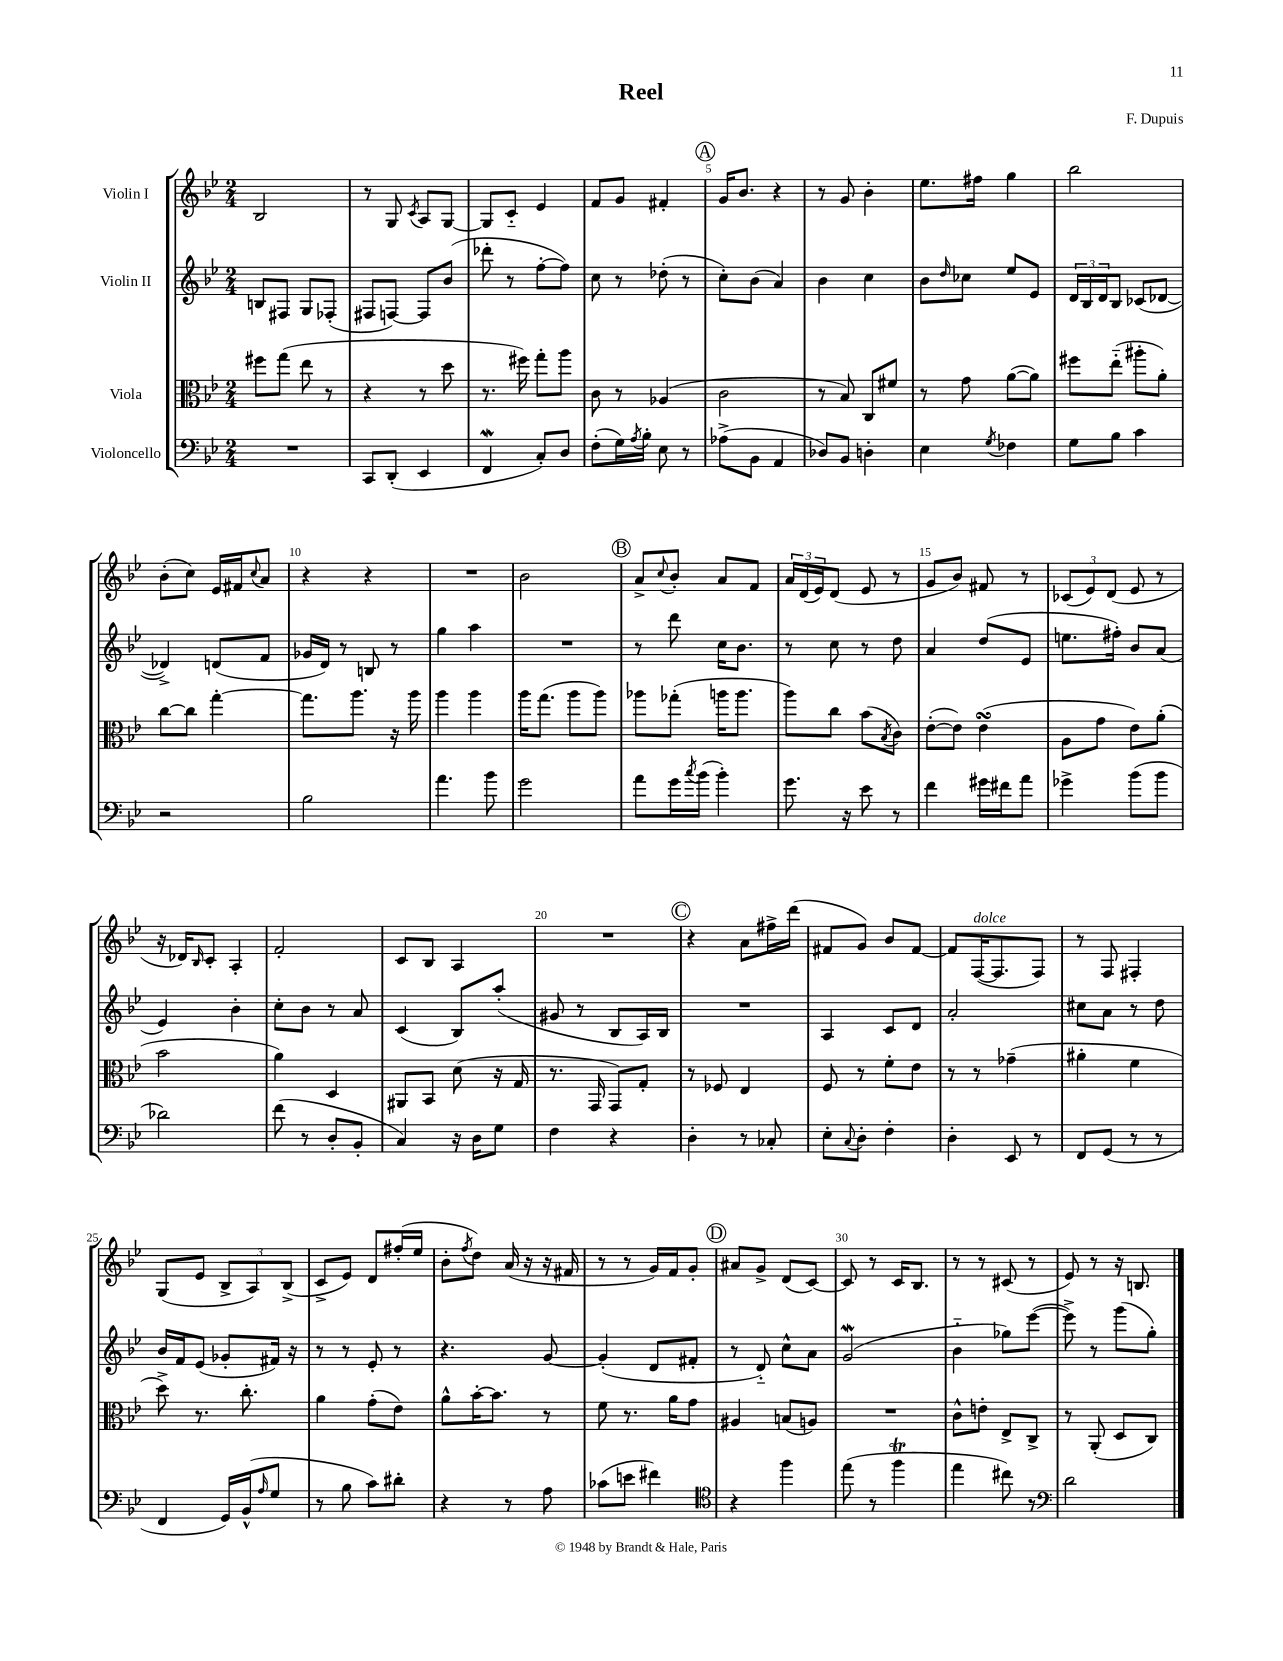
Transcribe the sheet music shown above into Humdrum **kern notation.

**kern	**kern	**kern	**kern
*part4	*part3	*part2	*part1
*staff4	*staff3	*staff2	*staff1
*I"Violoncello	*I"Viola	*I"Violin II	*I"Violin I
*clefF4	*clefC3	*clefG2	*clefG2
*k[b-e-]	*k[b-e-]	*k[b-e-]	*k[b-e-]
*M2/4	*M2/4	*M2/4	*M2/4
=1	=1	=1	=1
2r	8ff#X\L	8Bn/L	2B-/
.	(8gg\J	8F#X/J	.
.	8ee-\	8G/L	.
.	8r	(8F-X'/J	.
=2	=2	=2	=2
8CC/L	4r	8F#X/L	8r
(8DD'/J	.	[8Fn/J)	8G/
.	.	.	8qc/
4EE-/	8r	8F/L]	8A/L
.	8dd\	(8b-/J	[8G/J
=3	=3	=3	=3
4FFW/	8.r	8ddd-X'\	8G/L]
.	.	8r	8c/J
.	16ff#X\)	.	.
8C'/L)	8gg'\L	[8ff'\L	4e-/
8D/J	8aa\J	8ff\J])	.
=4	=4	=4	=4
(8F'\L	8c\	8cc\	8f/L
16G\L)	8r	8r	8g/J
8qA/	.	.	.
16B-'\JJ	.	.	.
8E-\	(4A-X/	(8dd-X'\	4f#X'/
8r	.	8r	.
!!LO:REH:place=s1:t=A
=5	=5	=5	=5
(8A-X^\L	2c\	8cc'\L)	16g/KL
.	.	.	8.b-/J
8BB-\J	.	(8b-\J	.
4AA/	.	4a/)	4r
=6	=6	=6	=6
8D-X/L)	8r	4b-\	8r
8BB-/J	8B-/)	.	8g/
4Dn'\	8C/L	4cc\	4b-'\
.	8f#X/J	.	.
=7	=7	=7	=7
4E-\	8r	8b-\L	8.ee-\L
.	.	16qqdd/	.
.	8g\	8cc-X\J	.
.	.	.	16ff#X\Jk
8qG/	.	.	.
4F-X\	([8a\L	8ee-/L	4gg\
.	8a\J])	8e-/J	.
=8	=8	=8	=8
8G\L	8ff#X\L	24d/LL	2bb-\
.	.	24B-/	.
.	.	24d/J	.
8B-\J	(8ee-\J	8B-/J	.
4c\	8aa#X'\L	(8c-X/L	.
.	8a'\J)	[8d-X/J	.
!!LO:LB:g=z
=9	=9	=9	=9
2r	[8cc\L	4d-X^/])	(8b-'\L
.	8cc\J]	.	8cc\J)
.	[4gg'\	(8dn/L	16e-/LL
.	.	.	16f#X/J
.	.	.	8qqcc/
.	.	8f/J	8a/J
=10	=10	=10	=10
2B-\	8.gg\L]	16g-X/LL	4r
.	.	16d/JJ)	.
.	.	8r	.
.	8.aa\J	.	.
.	.	8Bn/	4r
.	16r	8r	.
.	16aa\	.	.
=11	=11	=11	=11
4.a\	4aa\	4gg\	2r
.	4aa\	4aa\	.
8b-\	.	.	.
=12	=12	=12	=12
2g\	16aa\KL	2r	2b-\
.	(8.gg\J	.	.
.	8aa\L	.	.
.	8aa\J)	.	.
!!LO:REH:place=s1:t=B
=13	=13	=13	=13
8a\L	8aa-X\L	8r	8a^/L
.	.	.	8qqcc/
16g\L	(8gg-X'\J	8ddd\	8b-'/J
8qcc/	.	.	.
(16b-\JJ	.	.	.
4b-'\)	16aan\KL	16cc\KL	8a/L
.	8.aa\J	8.b-\J	.
.	.	.	8f/J
=14	=14	=14	=14
8.g\	8aa\L)	8r	24a/LL
.	.	.	(24d/
.	.	.	24e-/J)
.	8cc\J	8cc\	(8d/J
16r	.	.	.
8e-\	(8b-\L	8r	8e-/
.	8qB-/	.	.
8r	8c\J)	8dd\	8r
=15	=15	=15	=15
4f\	([8e-'\L	4a/	8g/L
.	8e-\J])	.	8b-/J)
16g#X\LL	(4e-sSSs\	(8dd/L	8f#X/
16f#X\J	.	.	.
8a\J	.	8e-/J	8r
=16	=16	=16	=16
4g-X^\	8A\L	8.een\L	(12c-X/L
.	.	.	12e-/)
.	8g\J	.	.
.	.	.	(12d/J
.	.	16ff#X'\Jk)	.
(8b-\L	8e-\L)	8b-/L	8e-/
8b-\J	(8a'\J	(8a/J	8r
!!LO:LB:g=z
=17	=17	=17	=17
2d-X\)	2b-\	4e-/)	16r
.	.	.	16d-X/KL)
.	.	.	16qqB-/
.	.	.	8c'/J
.	.	4b-'\	4A'/
=18	=18	=18	=18
(8f\	4a\)	8cc'\L	2f'/
8r	.	8b-\J	.
8D'/L	4D/	8r	.
8BB-'/J	.	8a/	.
=19	=19	=19	=19
4C/)	8AA#X/L	(4c/	8c/L
.	8BB-/J	.	8B-/J
16r	(8d\	8B-/L)	4A/
16D\KL	.	.	.
8G\J	16r	(8aa'/J	.
.	16G/	.	.
=20	=20	=20	=20
4F\	8.r	8g#X/	2r
.	.	8r	.
.	16GG/	.	.
4r	8GG/L)	8B-/L	.
.	8G'/J	16A/L)	.
.	.	16B-/JJ	.
!!LO:REH:place=s1:t=C
=21	=21	=21	=21
4D'\	8r	2r	4r
.	8F-X/	.	.
8r	4E-/	.	8a\L
8C-X'/	.	.	16ff#X^\L
.	.	.	(16ddd\JJ
=22	=22	=22	=22
8E-'\L	8F/	4A/	8f#X/L
8qqC/	.	.	.
8D'\J	8r	.	8g/J)
4F'\	8f'\L	8c/L	8b-/L
.	8e-\J	8d/J	[8f#/J
=23	=23	=23	=23
4D'\	8r	2a'/	8f#/L]
!	!	!	!LO:TX:a:i:t=dolce
.	8r	.	([16F/K
.	.	.	8.F/]
8EE-/	(4g-X~\	.	.
8r	.	.	8F/J)
=24	=24	=24	=24
8FF/L	4a#X'\	8cc#X\L	8r
(8GG/J	.	8a\J	8F/
8r	4f\	8r	4F#X'/
8r	.	8dd\	.
!!LO:LB:g=z
=25	=25	=25	=25
4FF/	8dd^\)	16b-/LL	(8G/L
.	.	16f/J	.
.	8.r	(8e-/J	8e-/J
16GG/LL)	.	8g-X'/L	12B-^/L
(16BB-^^/J	8.cc'\	.	.
.	.	.	12A/)
16qqA/	.	.	.
8G/J	.	16f#X/Jk)	.
.	.	.	(12B-^/J
.	.	16r	.
=26	=26	=26	=26
8r	4a\	8r	8c^/L
8B-\	.	8r	8e-/J)
8c\L)	(8g'\L	8e-'/	8d/L
8d#X'\J	8e-\J)	8r	(16ff#X'/L
.	.	.	16ee-/JJ
=27	=27	=27	=27
4r	8a^^\L	4.r	8b-'\L
.	.	.	8qff/
.	[16b-'\K	.	8dd\J)
.	8.b-\J]	.	.
8r	.	.	(16a/
.	.	.	16r
8A\	8r	[8g/	16r
.	.	.	16f#X/
=28	=28	=28	=28
(8c-X\L	8f\	(4g'/]	8r
8en\J	8.r	.	8r
4f#X\)	.	8d/L	16g/LL)
.	16a\KL	.	16f/J
.	8g\J	8f#X'/J	8g'/J
!!LO:REH:place=s1:t=D
=29	=29	=29	=29
*clefC4	*	*	*
4r	4A#X/	8r	8a#X/L
.	.	8d/)	8g^/J
4ff\	(8Bn/L	8cc^^\L	(8d/L
.	8An/J)	8a\J	[8c/J)
=30	=30	=30	=30
(8ee-\	2r	(2gW/	8c/]
8r	.	.	8r
4ffT\	.	.	16c/KL
.	.	.	8.B-/J
=31	=31	=31	=31
4ee-\	8c^^\L	4b-\	8r
.	8en'\J	.	8r
8cc#X\)	8E-^/L	8gg-X\L)	(8c#X/
8r	8C^/J	([8eee-\J	8r
=32	=32	=32	=32
*clefF4	*	*	*
2d\	8r	8eee-^\])	8e-/)
.	(8AA'/	8r	8r
.	8D/L	(8ggg\L	16r
.	.	.	8.Bn/
.	8C/J)	8gg'\J)	.
==	==	==	==
*-	*-	*-	*-
